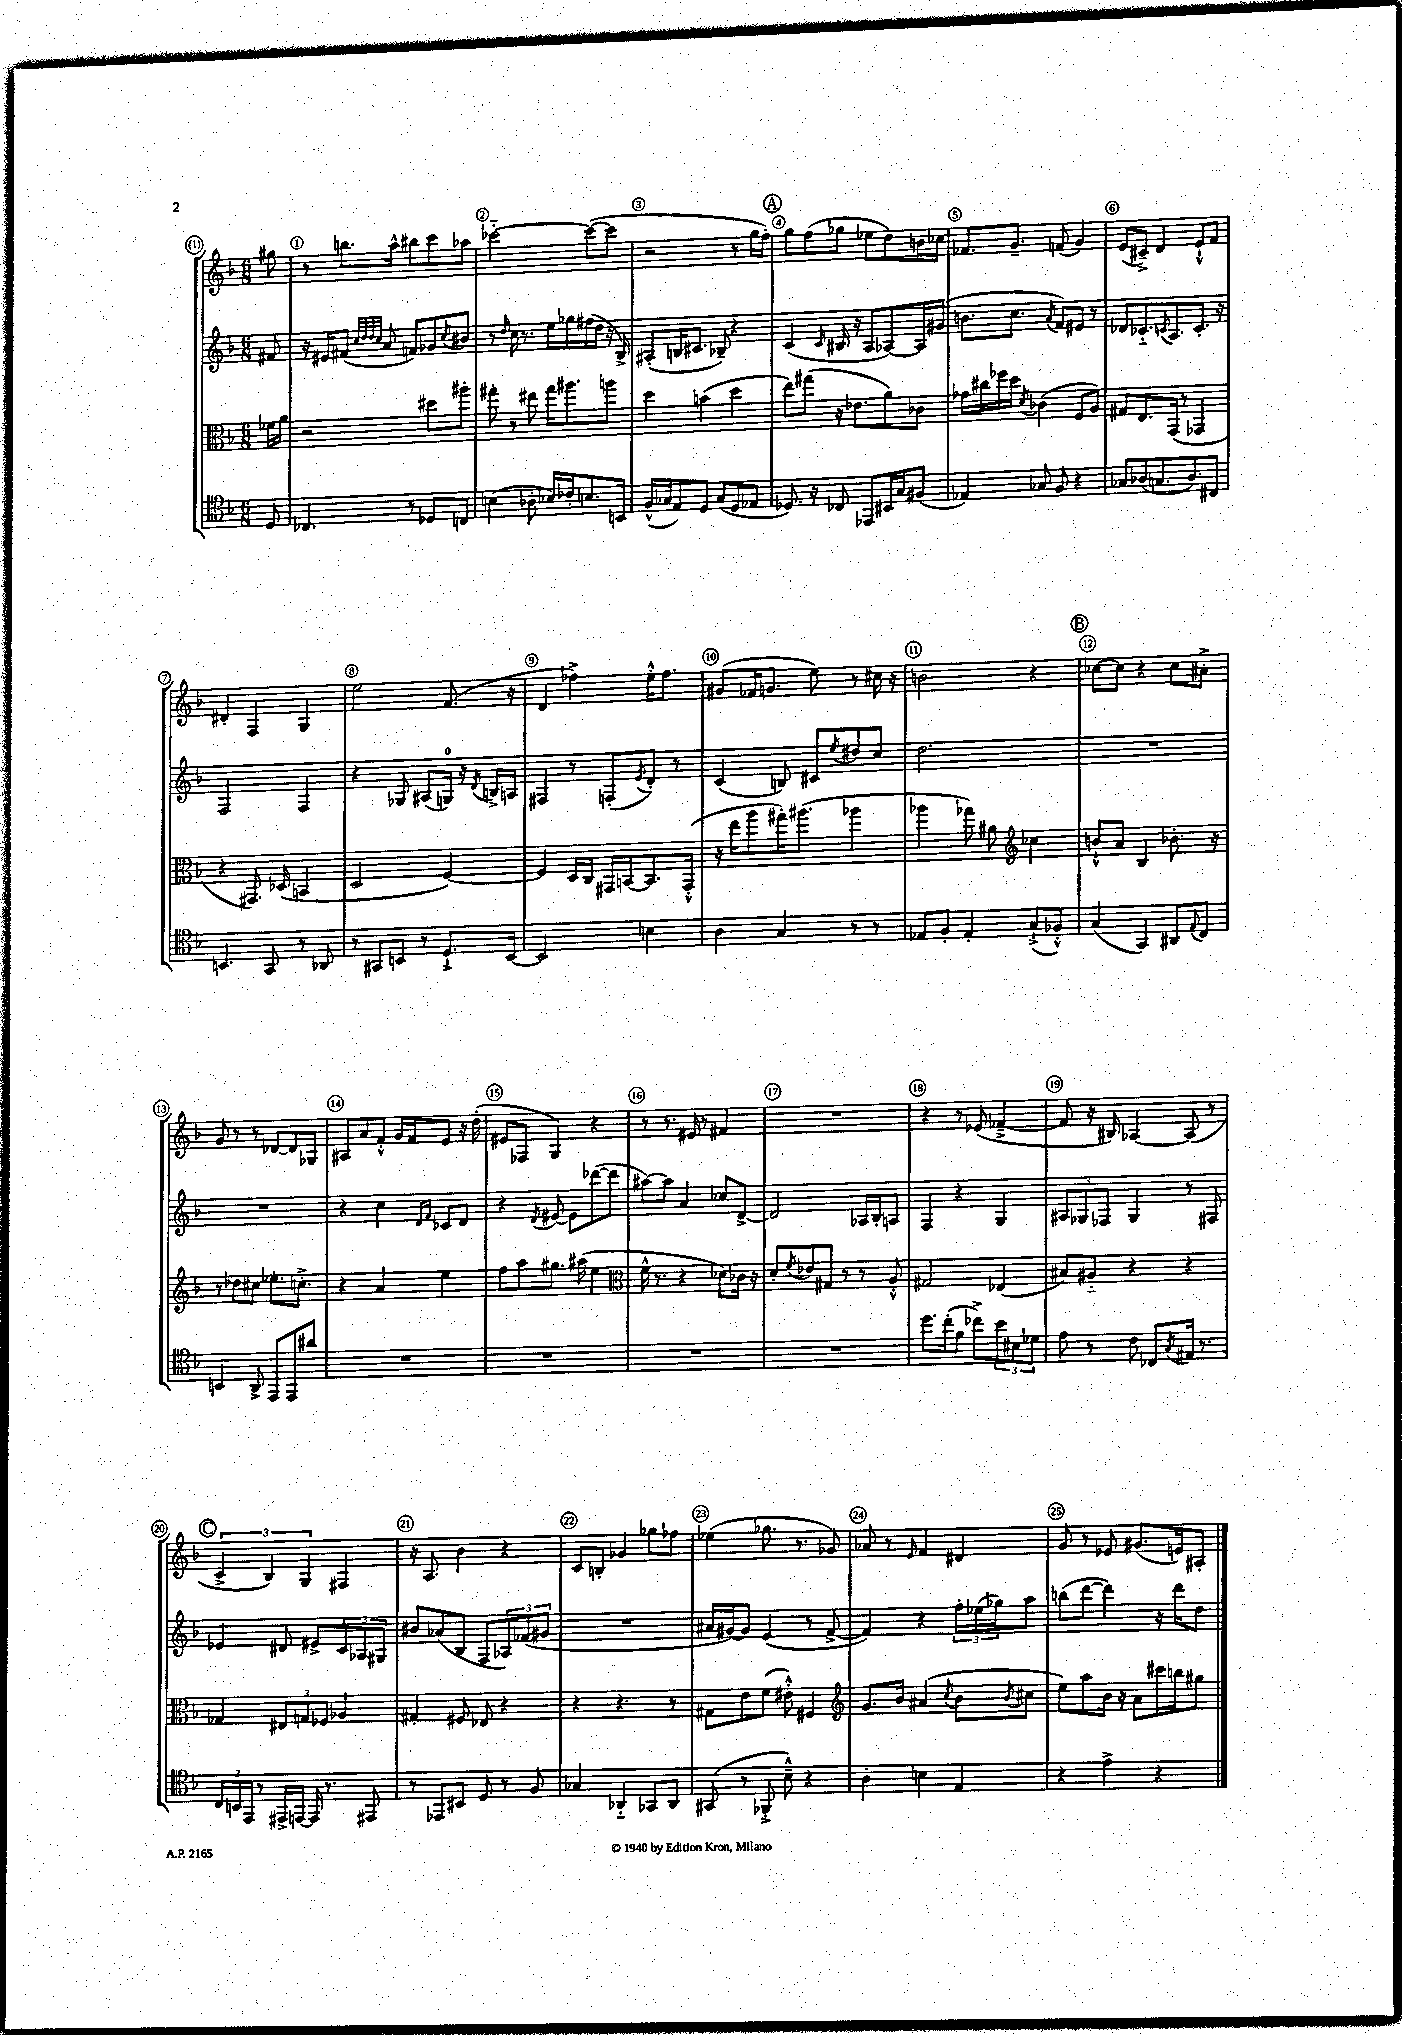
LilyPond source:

<<
\new StaffGroup <<
\new Staff = "s0" {
    \clef treble \key f \major \numericTimeSignature \time 6/8 \partial 8
    gis''8 |
    r8 b''8. a''16-^ bis''8 c'''8 aes''8 |
    ces'''2~-_ ces'''8~( ces'''8 |
    r2 r8 g''16 f''16-.) |
    \mark \markup { \circle "A" } g''8 f''8( ges''8 ees''8 d''8) b'16 ces''16 |
    fes'8. g'8.-- f'8( g'4) |
    e'8( cis'8--->) d'4 e'8-!-^ f'8 |
    dis'4-. f4 g4 |
    e''2 f'8.( r16 |
    d'4 fes''4->) e''16-.-^ fes''8. |
    gis'8( fes'16 g'8. e''8) r8 cis''16 r16 |
    b'2 r4 |
    \mark \markup { \circle "B" } ces''8~ ces''8 r4 ces''8 ais'8-.-> |
    g'8 r8 r8 des'8~ des'8 ges8 |
    ais8 a'8 f'8-.-^ g'16 f'16 e'8 r16 d''16-.( |
    eis'8 fes8 g4) r4 |
    r8 r8. eis'16 r8 fis'4 |
    R2. |
    r4 r8 ees'8( fes'4~---> |
    fes'8 r16 bis16) aes4~ aes8( r8 |
    \mark \markup { \circle "C" } \tuplet 3/2 { c'4-> bes4) g4 } fis4 |
    r16 a8. bes'4 r4 |
    c'8 b8-. ges'4 ges''8 fes''8 |
    ees''4( ges''8. r8. ges'8) |
    aes'8 r8 \grace { e'16 } f'4 dis'4 |
    g'8 r8 ees'8 gis'8.( e'16) ais8-. \bar "|." |
}
\new Staff = "s1" {
    \clef treble \key f \major \numericTimeSignature \time 6/8 \partial 8
    fis'8 |
    r16 eis'16 fis'8( \grace { c''32 d''32 d''32 c''32 } a'8 f'8) ges'8 \acciaccatura { c''8 } bis'8 |
    r8 \grace { d''16 } c''16 r8. e''16 ges''16 fis''16( d''16 r16 bes16->) |
    ais8-.( b16 cis'8. bes8--) r4 |
    \mark \markup { \circle "A" } c'4( \grace { c'16 } bis16 r16 a8 aes8~) aes16 gis'16( |
    b'8. c''8. \acciaccatura { a'8 } f'8) eis'8 r8 |
    des'8 ces'8.-_ \acciaccatura { c'8 } a8. c'8.-. r16 |
    f2 f4 |
    r4 ges8 ais8( g16-0) r16 \acciaccatura { d'8 } b16-> a16 |
    fis4 r8 f8-.( \acciaccatura { e'8 } d'8-.) r8 |
    c'4( b8) cis'8 \acciaccatura { e''8 } dis''8 c''8 |
    d''2. |
    \mark \markup { \circle "B" } R2. |
    R2. |
    r4 c''4 \grace { d'16 f'16 } ces'8 d'8 |
    r4 \acciaccatura { d'8 } eis'8~ eis'8 des'''8~( des'''8 |
    ais''8~) ais''8 a'4 ces''8 d'8~-> |
    d'2 aes16 bes16-. a8 |
    f4 r4 g4 |
    \tuplet 3/2 { ais8 ges8 fes8 } ges4 r8 fis8 |
    \mark \markup { \circle "C" } ees'4 dis'8 eis'8-> \tuplet 3/2 { c'8 aes8 gis8 } |
    bis'8 aes'8( bes8 f8 \tuplet 3/2 { aes8) fes'8( gis'8 } |
    R2. |
    ais'16 gis'16~) gis'8 e'4( r8 f'8~-> |
    f'4) r4 \tuplet 3/2 { f''16-. ees''16( ges''16) } a''8 |
    b''8( d'''8~ d'''4) r16 d'''16 d''8 \bar "|." |
}
\new Staff = "s2" {
    \clef alto \key f \major \numericTimeSignature \time 6/8 \partial 8
    fes'16 a'16 |
    r2 dis''8 ais''8-. |
    gis''8-. r8 eis''8 gis''16 ais''8. a''8 |
    d''4 b'4( d''4 |
    \mark \markup { \circle "A" } e''8) gis''8( r16 ees'8. a'8) ces'8 |
    ges'16 cis''16 fes''16 d''16 \acciaccatura { d'8 } ces'4( f8 a8) |
    gis8 e8. g,16( r8 ges,4 |
    r4 gis,8.) des16( b,4 |
    d2 f4~) |
    f4 d16 c16 gis,16 b,16~ b,8. gis,16-.-^( |
    r16 e''16 a''8 gis''16-.) ais''8.( aes''4 |
    aes''4 ges''8) ais'8 \clef treble ces''4 |
    \mark \markup { \circle "B" } b'8-!-^ a'8 bes4 bes'8.-. r16 |
    r8 des''8 cis''8 ees''8.-. c''8.-.-> |
    r4 a'4 e''4 |
    f''8 a''8 gis''8. ais''16( e''4 |
    \clef alto f'16-^ r8. r4 des'8) ces'16 r16 |
    d'8-. \acciaccatura { f'8 } ees'8 gis8 r8 r8 a8-.-^ |
    gis2 ees4( |
    bis8) ais8-_ r4 r4 |
    \mark \markup { \circle "C" } ges4 \tuplet 3/2 { eis8 g8 fes8 } aes4 |
    gis4-. fis8 ees8 r4 |
    r4 r4. r8 |
    gis8 e'8 f'8( eis'8-.-^) fis4 |
    \clef treble g'8. bes'16 ais'4( \acciaccatura { c''8 } bes'8 \acciaccatura { bes'8 } cis''8 |
    e''8) a''8 bes'16 r16 a'8 cis'''16 b''16 gis''8 \bar "|." |
}
\new Staff = "s3" {
    \clef tenor \key f \major \numericTimeSignature \time 6/8 \partial 8
    d8 |
    ces4. r8 des8 c8 |
    b4( aes8-. bes16) ces'16-. b8. b,16 |
    f16-^( ges16 e8) d8 ges8( d8 ees8 |
    \mark \markup { \circle "A" } des8.) r16 ces8 ees,8 bis,16 g16 fis8( |
    ees4) ges8 f8 r4 |
    ges8 aes8( g8. aes8.) cis8 |
    b,4. g,8 r8 aes,8 |
    r8 gis,8 b,8 r8 d8.-!-> b,16~ |
    b,2 b4 |
    a4 g4 r8 r8 |
    ees8 f8-. ees4-. g8-!->( fes8-.-^) |
    \mark \markup { \circle "B" } g4( g,4) ais,8 \appoggiatura { e8 } c8 |
    b,4 a,8-> e,8 e,8 ais'8 |
    R2. |
    R2. |
    R2. |
    R2. |
    d''8. c''16-.( f'8 ces''8->) \tuplet 3/2 { bes'8 bis8 des'8 } |
    e'8 r8 c'8 ces8 \acciaccatura { g8 } eis16 r8. |
    \mark \markup { \circle "C" } \tuplet 3/2 { c16 b,16 e,16 } r8 eis,16-> e,16~ e,16 r8. eis,8 |
    r8 ees,8 bis,8 d8 r8 f8 |
    ges4 aes,4-_ ges,8 aes,8 |
    gis,8( r8 fes,8-.-> bes8---^) r4 |
    a4-. b4 e4 |
    r4 e'4-> r4 \bar "|." |
}
>>
>>
\layout { \context { \Score \override BarNumber.break-visibility = ##(#f #t #t) barNumberVisibility = #all-bar-numbers-visible \override BarNumber.stencil = #(make-stencil-circler 0.1 0.3 ly:text-interface::print) } }
